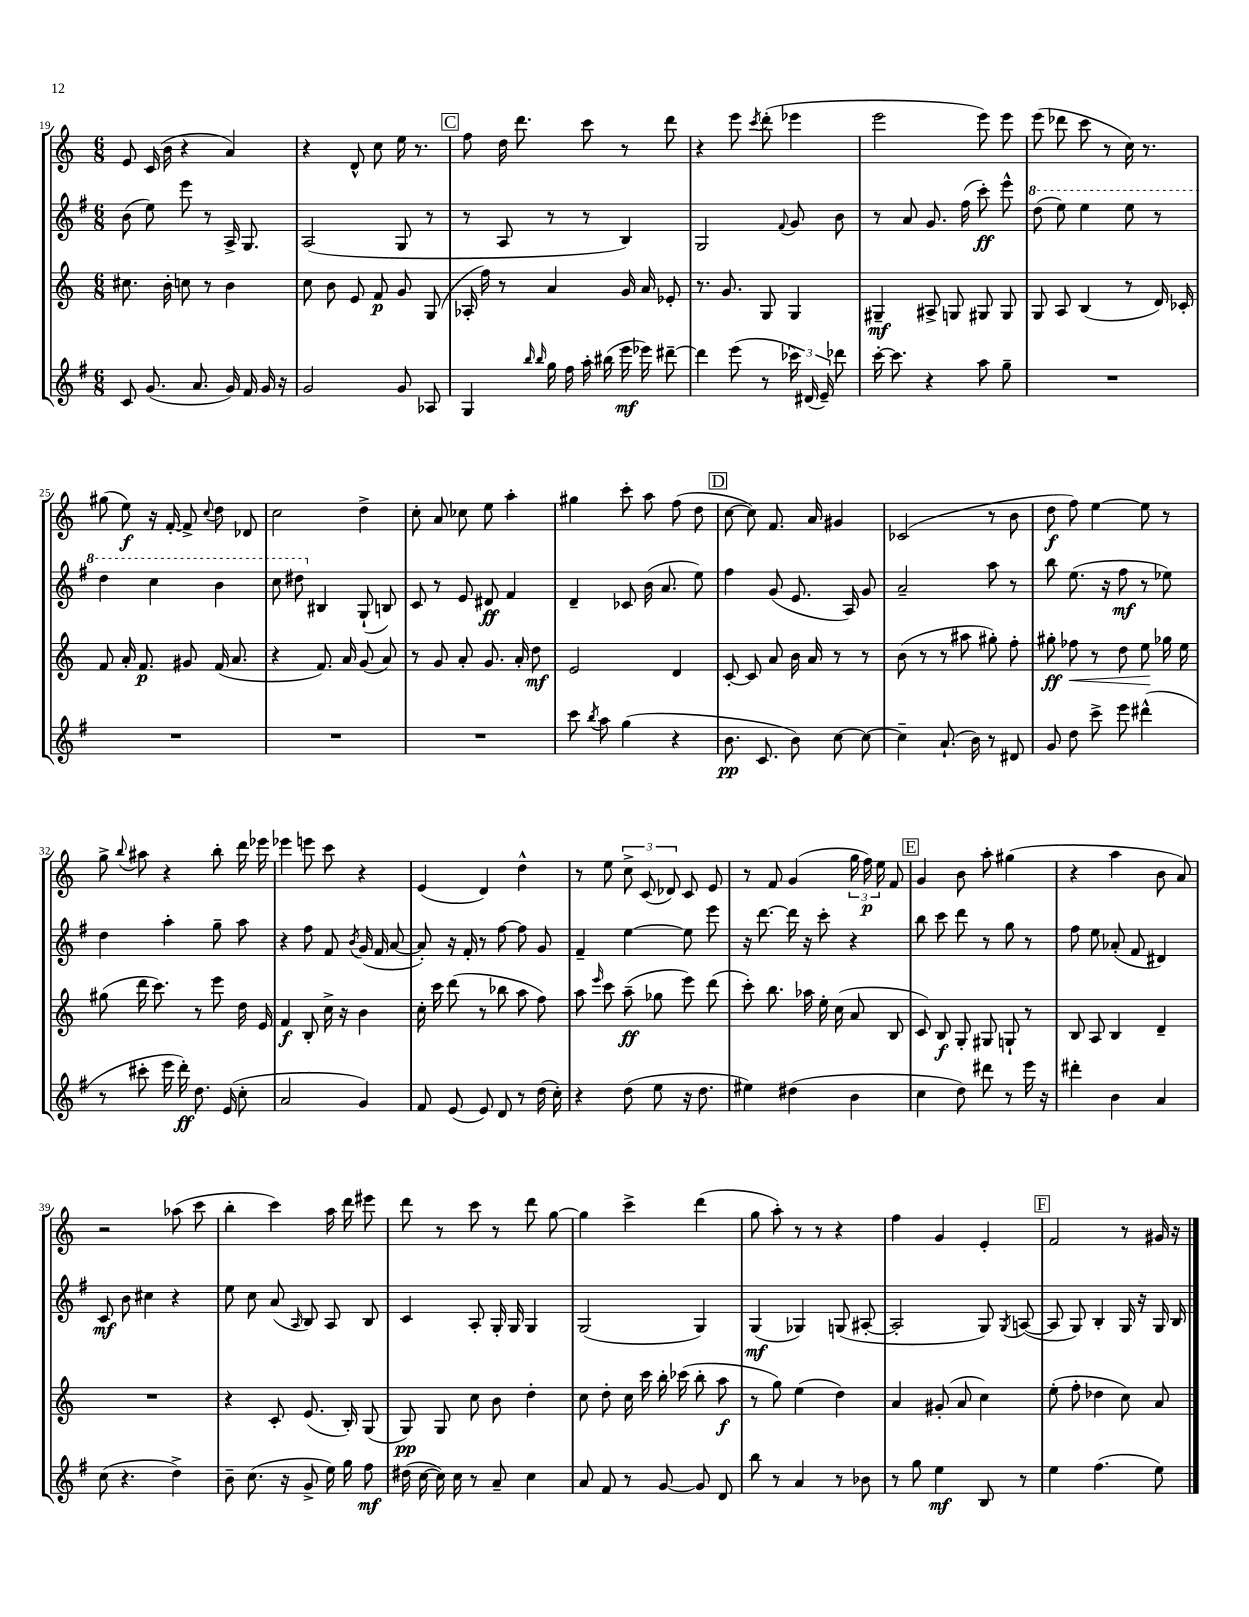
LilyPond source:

<<
\new StaffGroup <<
\new Staff = "s0" {
    \clef treble \key c \major \numericTimeSignature \time 6/8
    \autoBeamOff e'8 c'16( b'16 r4 a'4) |
    r4 d'8-^ c''8 e''16 r8. |
    \mark \markup { \box "C" } f''8 d''16 d'''8. c'''8 r8 d'''8 |
    r4 e'''8 \acciaccatura { c'''8 } d'''8-.( ees'''4 |
    e'''2 e'''8) e'''8 |
    e'''8( des'''8 c'''8 r8 c''16) r8. |
    gis''8( e''8\f) r16 f'16~-. f'8-> \appoggiatura { c''8 } d''8 des'8 |
    c''2 d''4-> |
    c''8-. a'8 ces''8 e''8 a''4-. |
    gis''4 c'''8-. a''8 f''8( d''8 |
    \mark \markup { \box "D" } c''8~ c''8) f'8. a'16 gis'4 |
    ces'2( r8 b'8 |
    d''8\f f''8) e''4~ e''8 r8 |
    g''8-> \appoggiatura { b''8 } ais''8 r4 b''8-. d'''16 ees'''16 |
    ees'''4 e'''8 c'''8 r4 |
    e'4( d'4) d''4-^ |
    r8 e''8 \tuplet 3/2 { c''8-> c'8( des'8) } c'8 e'8 |
    r8 f'8 g'4( \tuplet 3/2 { g''16 f''16\p) e''16 } f'8 |
    \mark \markup { \box "E" } g'4 b'8 a''8-. gis''4( |
    r4 a''4 b'8 a'8) |
    r2 aes''8( c'''8 |
    b''4-. c'''4) a''16 d'''16 eis'''8 |
    d'''8 r8 c'''8 r8 d'''8 g''8~ |
    g''4 c'''4-> d'''4( |
    g''8 a''8-.) r8 r8 r4 |
    f''4 g'4 e'4-. |
    \mark \markup { \box "F" } f'2 r8 gis'16 r16 \bar "|." |
}
\new Staff = "s1" {
    \clef treble \key g \major \numericTimeSignature \time 6/8
    \autoBeamOff b'8( e''8) e'''8 r8 a16-> g8. |
    a2( g8 r8 |
    \mark \markup { \box "C" } r8 a8 r8 r8 b4) |
    g2 \appoggiatura { fis'8 } g'8 b'8 |
    r8 a'8 g'8. fis''16( c'''8-.\ff) e'''8-^ |
    \ottava #1 d'''8( e'''8) e'''4 e'''8 r8 |
    d'''4 c'''4 b''4 |
    c'''8 dis'''8 \ottava #0 bis4 g8-!( b8) |
    c'8 r8 e'8 dis'8\ff fis'4 |
    d'4-- ces'8 b'16( a'8. e''8) |
    \mark \markup { \box "D" } fis''4 g'8( e'8. a16) g'8 |
    a'2-- a''8 r8 |
    b''8 e''8.( r16 fis''8\mf r8 ees''8) |
    d''4 a''4-. g''8-- a''8 |
    r4 fis''8 fis'8 \acciaccatura { b'8 } g'16( fis'16 a'8~ |
    a'8-.) r16 fis'16-. r8 fis''8~ fis''8 g'8 |
    fis'4-- e''4~ e''8 e'''8 |
    r16 d'''8.~ d'''16 r16 c'''8-. r4 |
    \mark \markup { \box "E" } b''8 c'''8 d'''8 r8 g''8 r8 |
    fis''8 e''8 aes'8-.( fis'8 dis'4) |
    c'8\mf b'8 cis''4 r4 |
    e''8 c''8 a'8( \grace { a16 } b8) a8 b8 |
    c'4 a8-. g16-. g16 g4 |
    g2( g4) |
    g4\mf( ges4) g8( ais8~-. |
    ais2-. g8) \acciaccatura { g8 } a8~( |
    \mark \markup { \box "F" } a8 g8) b4-. g16 r16 g16 b16 \bar "|." |
}
\new Staff = "s2" {
    \clef treble \key c \major \numericTimeSignature \time 6/8
    \autoBeamOff cis''8. b'16-. c''8 r8 b'4 |
    c''8 b'8 e'8 f'8\p g'8 g8( |
    \mark \markup { \box "C" } aes16-. f''16) r8 a'4 g'16 a'16 ees'8-. |
    r8. g'8. g8 g4 |
    gis4--\mf ais8-> g8 gis8 gis8 |
    g8 a8 b4( r8 d'16) ces'16-. |
    f'8 a'16-. f'8.\p gis'8 f'16( a'8. |
    r4 f'8.) a'16 g'8( a'8) |
    r8 g'8 a'8-. g'8. a'16-. d''8\mf |
    e'2 d'4 |
    \mark \markup { \box "D" } c'8~-. c'8 a'8 b'16 a'16 r8 r8 |
    b'8( r8 r8 ais''8 gis''8-.) f''8-. |
    gis''8-.\ff fes''8\< r8 d''8 e''8\! ges''16 e''16 |
    gis''8( d'''16 c'''8.) r8 e'''8 d''16 e'16 |
    f'4\f b8-. c''16-> r16 b'4 |
    c''16-. c'''16 d'''8( r8 bes''8 a''8 f''8) |
    a''8 \grace { e'''16 } c'''8 a''8--\ff( ges''8 e'''8) d'''8( |
    c'''8-.) b''8. aes''16 e''16-. c''16( a'8 b8 |
    \mark \markup { \box "E" } c'8) b8\f g8-. gis8 g8-! r8 |
    b8 a8 b4 d'4-- |
    R2. |
    r4 c'8-. e'8.( b16-.) g8( |
    g8\pp) g8 c''8 b'8 d''4-. |
    c''8 d''8-. c''16 c'''16 b''16-. ces'''16( b''8-. a''8\f |
    r8 g''8) e''4( d''4) |
    a'4 gis'8-.( a'8 c''4) |
    \mark \markup { \box "F" } e''8-.( f''8-. des''4 c''8) a'8 \bar "|." |
}
\new Staff = "s3" {
    \clef treble \key g \major \numericTimeSignature \time 6/8
    \autoBeamOff c'8 g'8.( a'8. g'16) fis'16 g'16 r16 |
    g'2 g'8 aes8 |
    \mark \markup { \box "C" } g4 \grace { b''16 b''16 } g''16 fis''16 a''16-. bis''16( e'''16\mf ees'''16) dis'''8~-- |
    dis'''4 e'''8( r8 \tuplet 3/2 { ces'''16) dis'16( e'16--) } des'''8 |
    c'''16~-. c'''8. r4 a''8 g''8-- |
    R2. |
    R2. |
    R2. |
    R2. |
    c'''8 \acciaccatura { b''8 } a''8 g''4( r4 |
    \mark \markup { \box "D" } b'8.\pp c'8. b'8) c''8~ c''8~ |
    c''4-- a'8.-!( b'16) r8 dis'8 |
    g'8 d''8 c'''8-> e'''8 dis'''4-^( |
    r8 cis'''8-. e'''16 d'''16-.\ff) d''8. e'16( c''8-. |
    a'2 g'4) |
    fis'8 e'8( e'8) d'8 r8 d''16( c''16-.) |
    r4 d''8( e''8 r16 d''8. |
    eis''4) dis''4( b'4 |
    \mark \markup { \box "E" } c''4 d''8) dis'''8 r8 e'''16 r16 |
    dis'''4-. b'4 a'4 |
    c''8( r4. d''4->) |
    b'8-- c''8.( r16 g'8-> e''16) g''16 fis''8\mf |
    dis''16( c''16~ c''16) c''16 r8 a'8-- c''4 |
    a'8 fis'8 r8 g'8~ g'8 d'8 |
    b''8 r8 a'4 r8 bes'8 |
    r8 g''8 e''4\mf b8 r8 |
    \mark \markup { \box "F" } e''4 fis''4.( e''8) \bar "|." |
}
>>
>>
\layout { \context { \Score currentBarNumber = #19 } }
